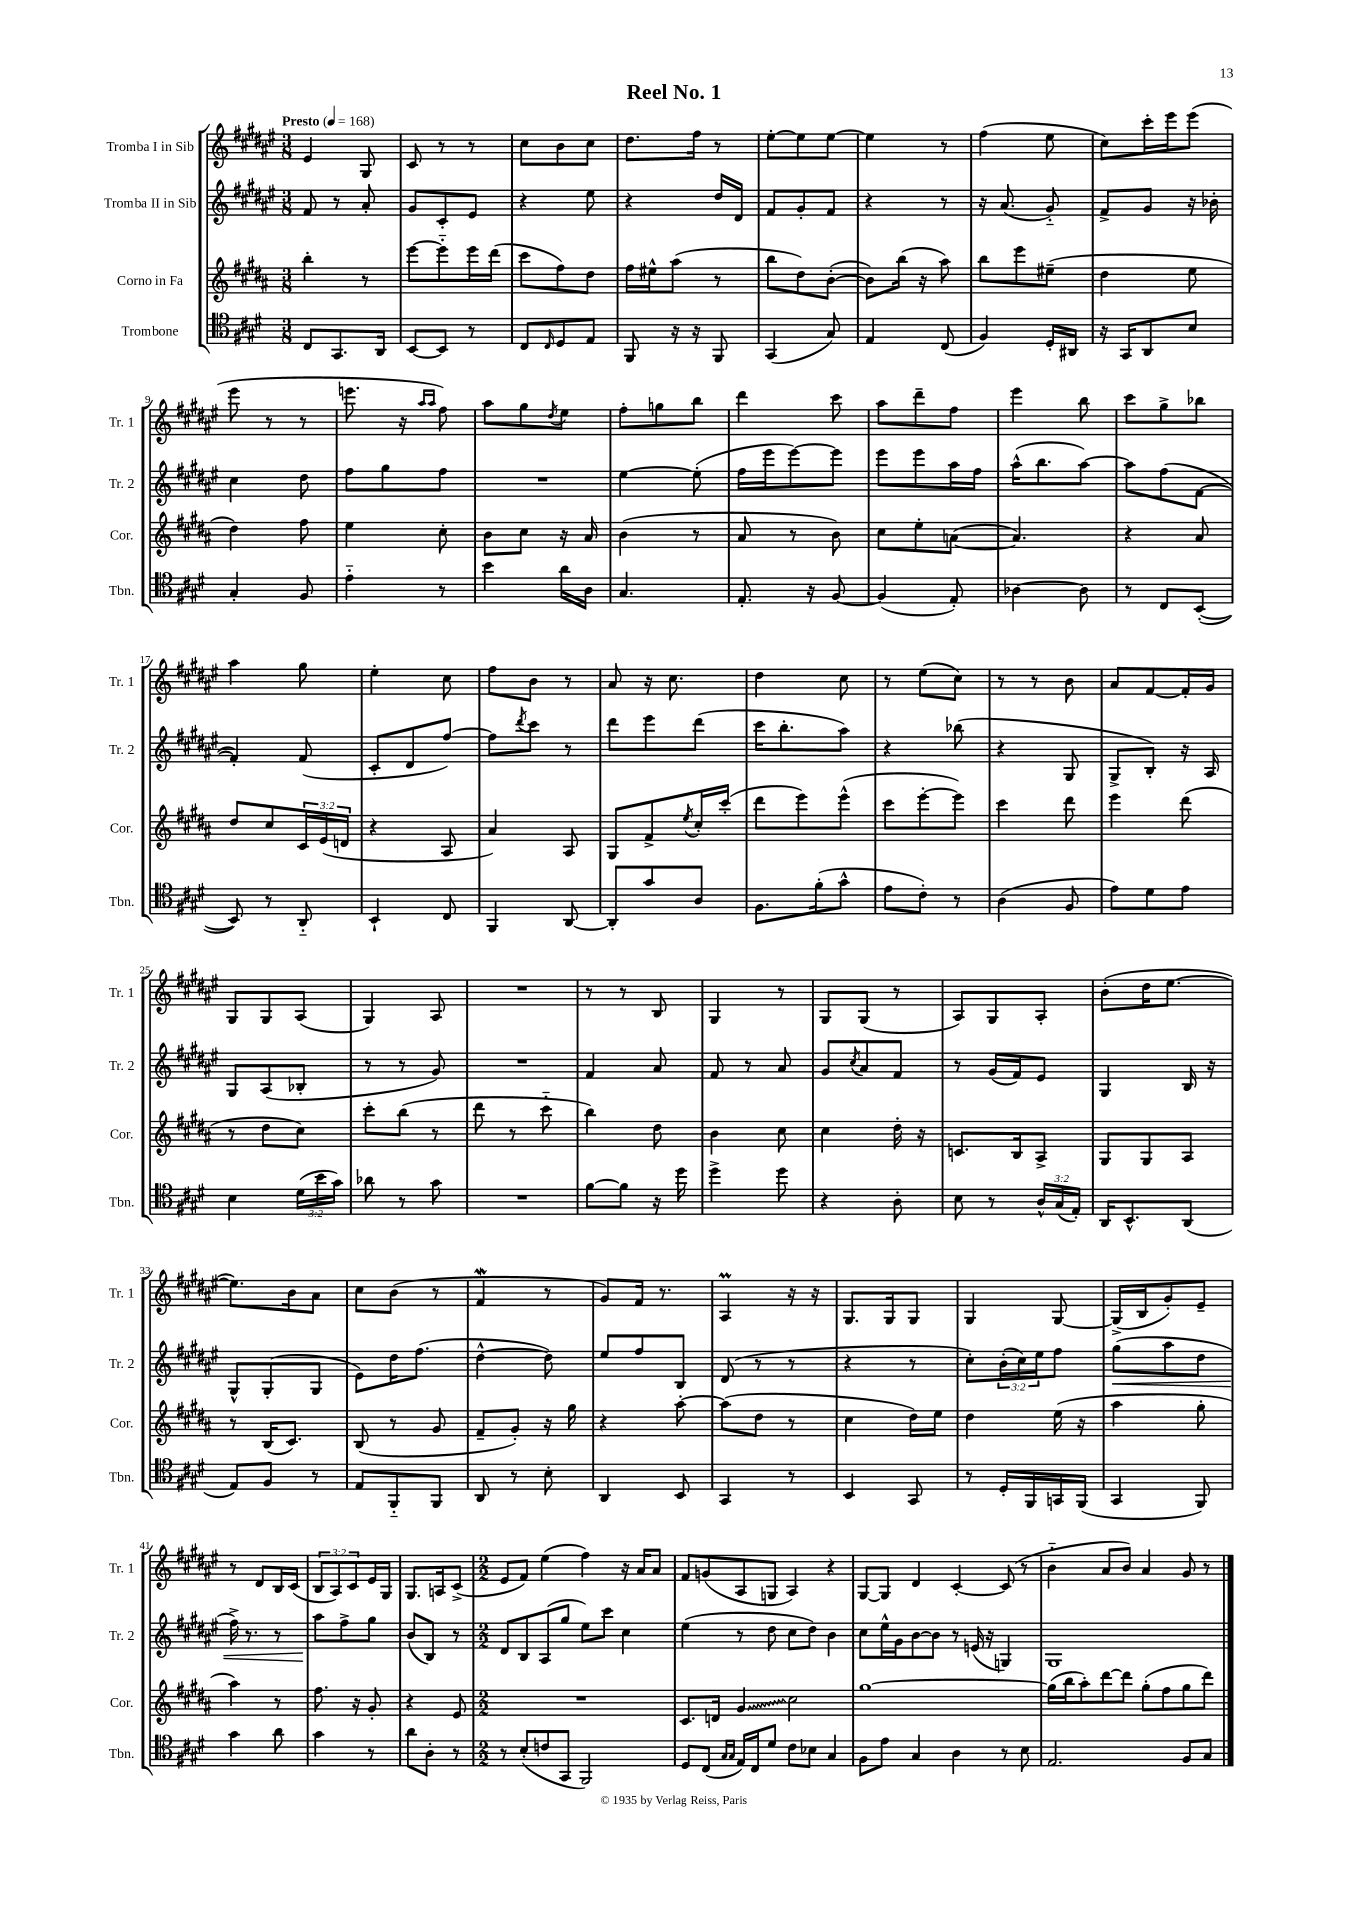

**kern	**kern	**kern	**kern
*staff4	*staff3	*staff2	*staff1
*clefC4	*clefG2	*clefG2	*clefG2
*k[f#c#g#d#]	*k[f#c#g#d#a#]	*k[f#c#g#d#a#e#]	*k[f#c#g#d#a#e#]
*M3/8	*M3/8	*M3/8	*M3/8
*MM168	*MM168	*MM168	*MM168
8C#	4bb'	8f#	4e#
8.GG#	.	8r	.
.	8r	8a#'	8G#
16AA	.	.	.
=	=	=	=
[8BB	[8eee	8g#	8c#
8BB]	8eee'~]	8c#'	8r
8r	16eee	8e#	8r
.	(16ddd#	.	.
=	=	=	=
8C#	8ccc#	4r	8cc#
16qqC#	.	.	.
8D#	8ff#)	.	8b
8E	8dd#	8ee#	8cc#
=	=	=	=
8FF#	16ff#	4r	8.dd#
.	16ee#^^	.	.
16r	(8aa#	.	.
16r	.	.	16ff#
8FF#	8r	16dd#	8r
.	.	16d#	.
=	=	=	=
(4GG#	8bb	8f#	[8ee#'
.	8dd#)	8g#'	8ee#]
8G#)	([8b'	8f#	[8ee#
=	=	=	=
4E	8b])	4r	4ee#]
.	(16bb	.	.
.	16r	.	.
(8C#	8aa#)	8r	8r
=	=	=	=
4F#)	8bb	16r	(4ff#
.	.	(8.a#	.
.	8eee	.	.
16D#'	(8ee#~	8g#'~)	8ee#
16AA#	.	.	.
=	=	=	=
16r	4dd#	8f#^	8cc#)
16GG#	.	.	.
8AA	.	8g#	16ccc#'
.	.	.	16eee#
8B	8ee	16r	(8eee#
.	.	16b-'	.
=	=	=	=
4G#'	4dd#)	4cc#	8eee#
.	.	.	8r
8F#	8ff#	8dd#	8r
=	=	=	=
4e'~	4ee	8ff#	8.eee
.	.	8gg#	.
.	.	.	16r
.	.	.	16qqaa#
.	.	.	16qqaa#
8r	8cc#'	8ff#	8ff#)
=	=	=	=
4b	8b	4.r	8aa#
.	8cc#	.	8gg#
.	.	.	8qdd#
16a	16r	.	8ee#
16A	16a#	.	.
=	=	=	=
4.G#	(4b	[4ee#	8ff#'
.	.	.	8gg
.	8r	(8ee#']	8bb
=	=	=	=
8.E'	8a#	16ff#	4ddd#
.	.	16eee#	.
.	8r	[8eee#)	.
16r	.	.	.
[8F#	8b)	8eee#]	8ccc#
=	=	=	=
(4F#]	8cc#	8eee#	8aa#
.	8ee'	8eee#	8ddd#~
8E')	([8a	16aa#	8ff#
.	.	16ff#	.
=	=	=	=
[4A-	4.a])	(16aa#^^	4eee#
.	.	8.bb	.
8A-]	.	[8aa#)	8bb
=	=	=	=
8r	4r	8aa#]	8ccc#
8C#	.	(8ff#	8gg#^
([8BB'	8a#	[8f#	8bb-
=	=	=	=
8BB])	8dd#	4f#'])	4aa#
8r	8cc#	.	.
8AA'~	24c#	(8f#	8gg#
.	(24e	.	.
.	24d	.	.
=	=	=	=
4BB`	4r	8c#'	4ee#'
.	.	8d#	.
8C#	8A#	[8ff#)	8cc#
=	=	=	=
4FF#	4a#)	8ff#]	8ff#
.	.	8qddd#	.
.	.	8ccc#	8b
[8AA	8A#	8r	8r
=	=	=	=
8AA']	8G#	8ddd#	8a#
8g#	8f#^	8eee#	16r
.	.	.	8.cc#
.	8qee	.	.
8A	16cc#'	(8ddd#	.
.	(16ccc#'	.	.
=	=	=	=
8.F#	8ddd#	16ccc#	4dd#
.	.	8.bb'	.
.	8eee)	.	.
(16f#'	.	.	.
8g#^^	(8eee^^	8aa#)	8cc#
=	=	=	=
8e	8ccc#	4r	8r
8c#')	[8eee'	.	(8ee#
8r	8eee])	(8bb-	8cc#)
=	=	=	=
(4A	4ccc#	4r	8r
.	.	.	8r
8F#	8ddd#	8G#	8b
=	=	=	=
8e)	4eee	8G#^	8a#
8d#	.	8B')	[8f#
8e	(8ddd#	16r	16f#']
.	.	16A#	16g#
=	=	=	=
4B	8r	8G#	8G#
.	8dd#	(8A#	8G#
(24d#	8cc#)	8B-'	(8A#
24b	.	.	.
24g#)	.	.	.
=	=	=	=
8a-	8ccc#'	8r	4G#)
8r	(8bb	8r	.
8g#	8r	8g#)	8A#
=	=	=	=
4.r	8ddd#	4.r	4.r
.	8r	.	.
.	8ccc#'~	.	.
=	=	=	=
[8f#	4bb)	4f#	8r
8f#]	.	.	8r
16r	8dd#	8a#	8B
16dd#	.	.	.
=	=	=	=
4dd#^	4b	8f#	4G#
.	.	8r	.
8dd#	8cc#	8a#	8r
=	=	=	=
4r	4cc#	8g#	8G#
.	.	8qcc#	.
.	.	8a#	(8G#
8A'	16dd#'	8f#	8r
.	16r	.	.
=	=	=	=
8B	8.c	8r	8A#)
8r	.	(16g#	8G#
.	16B	16f#)	.
24A^^	8A#^	8e#	8A#'
(24G#	.	.	.
24E')	.	.	.
=	=	=	=
16AA	8G#	4G#	(8b'
8.BB^^	.	.	.
.	8G#	.	16dd#
.	.	.	[8.ee#
(8AA	8A#	16B	.
.	.	16r	.
=	=	=	=
8E)	8r	8G#^^	8.ee#])
8F#	(16B	(8G#'	.
.	8.c#)	.	16b
8r	.	8G#	8a#
=	=	=	=
8E	(8B	8e#)	8cc#
8FF#'~	8r	16dd#	(8b
.	.	(8.ff#	.
8FF#	8g#	.	8r
=	=	=	=
8AA	8f#~	[4dd#^^	4f#
8r	8g#')	.	.
8B'	16r	8dd#])	8r
.	16gg#	.	.
=	=	=	=
4AA	4r	8ee#	8g#)
.	.	8ff#	16f#
.	.	.	8.r
8BB	[8aa#'	8B	.
=	=	=	=
4GG#	(8aa#]	(8d#	4A#
.	8dd#	8r	.
8r	8r	8r	16r
.	.	.	16r
=	=	=	=
4BB	4cc#	4r	8.G#
.	.	.	16G#
8GG#	16dd#)	8r	8G#
.	16ee	.	.
=	=	=	=
8r	4dd#	8cc#')	4G#
16D#'	.	(24b'	.
.	.	24cc#)	.
16FF#	.	.	.
.	.	24ee#	.
16GG	(16ee	8ff#	[8G#
(16FF#	16r	.	.
=	=	=	=
4GG#	4aa#	(8gg#	(16G#^]
.	.	.	16B
.	.	8aa#	8g#')
8FF#)	8gg#'	8dd#	8e#~
=	=	=	=
4g#	4aa#)	16ff#^)	8r
.	.	8.r	.
.	.	.	8d#
8a	8r	8r	16B
.	.	.	(16c#
=	=	=	=
4g#	8.ff#	8aa#	12B
.	.	.	12A#)
.	.	8ff#^	.
.	.	.	12c#
.	16r	.	.
8r	8g#'	8gg#	16e#
.	.	.	16G#
=	=	=	=
8a	4r	(8b	8.G#
8A'	.	8B)	.
.	.	.	16A
8r	8e	8r	(8c#^
=	=	=	=
*M2/2	*M2/2	*M2/2	*M2/2
8r	1r	8d#	8e#
(8B'	.	8B	8f#)
8c	.	(8A#	(4ee#
8GG#	.	8gg#	.
2FF#)	.	8ee#)	4ff#)
.	.	8ccc#	.
.	.	4cc#	16r
.	.	.	16a#
.	.	.	8a#
=	=	=	=
8D#	8.c#	(4ee#	8f#
(8C#	.	.	(8g
.	16d	.	.
16qqG#	.	.	.
16qqG#	.	.	.
16E)	4g#	8r	8A#
16C#	.	.	.
8d#	.	8dd#	8G
8c#	2cc#	8cc#	4A#)
8B-	.	8dd#)	.
4G#	.	4b	4r
=	=	=	=
8F#	[1gg#	8cc#	[8G#
8e	.	16ee#^^	8G#]
.	.	16g#	.
4G#	.	[8b	4d#
.	.	8b]	.
4A	.	8r	[4c#'
.	.	(16e	.
.	.	16r	.
8r	.	4G)	(8c#]
8B	.	.	8r
=	=	=	=
2.E	(16gg#]	1G#	4b'~
.	16bb	.	.
.	8aa#')	.	.
.	[8ddd#	.	8a#
.	8ddd#]	.	8b)
.	(8gg#'	.	4a#
.	8ff#	.	.
8F#	8gg#	.	8g#
8G#	8ddd#)	.	8r
==	==	==	==
*-	*-	*-	*-
